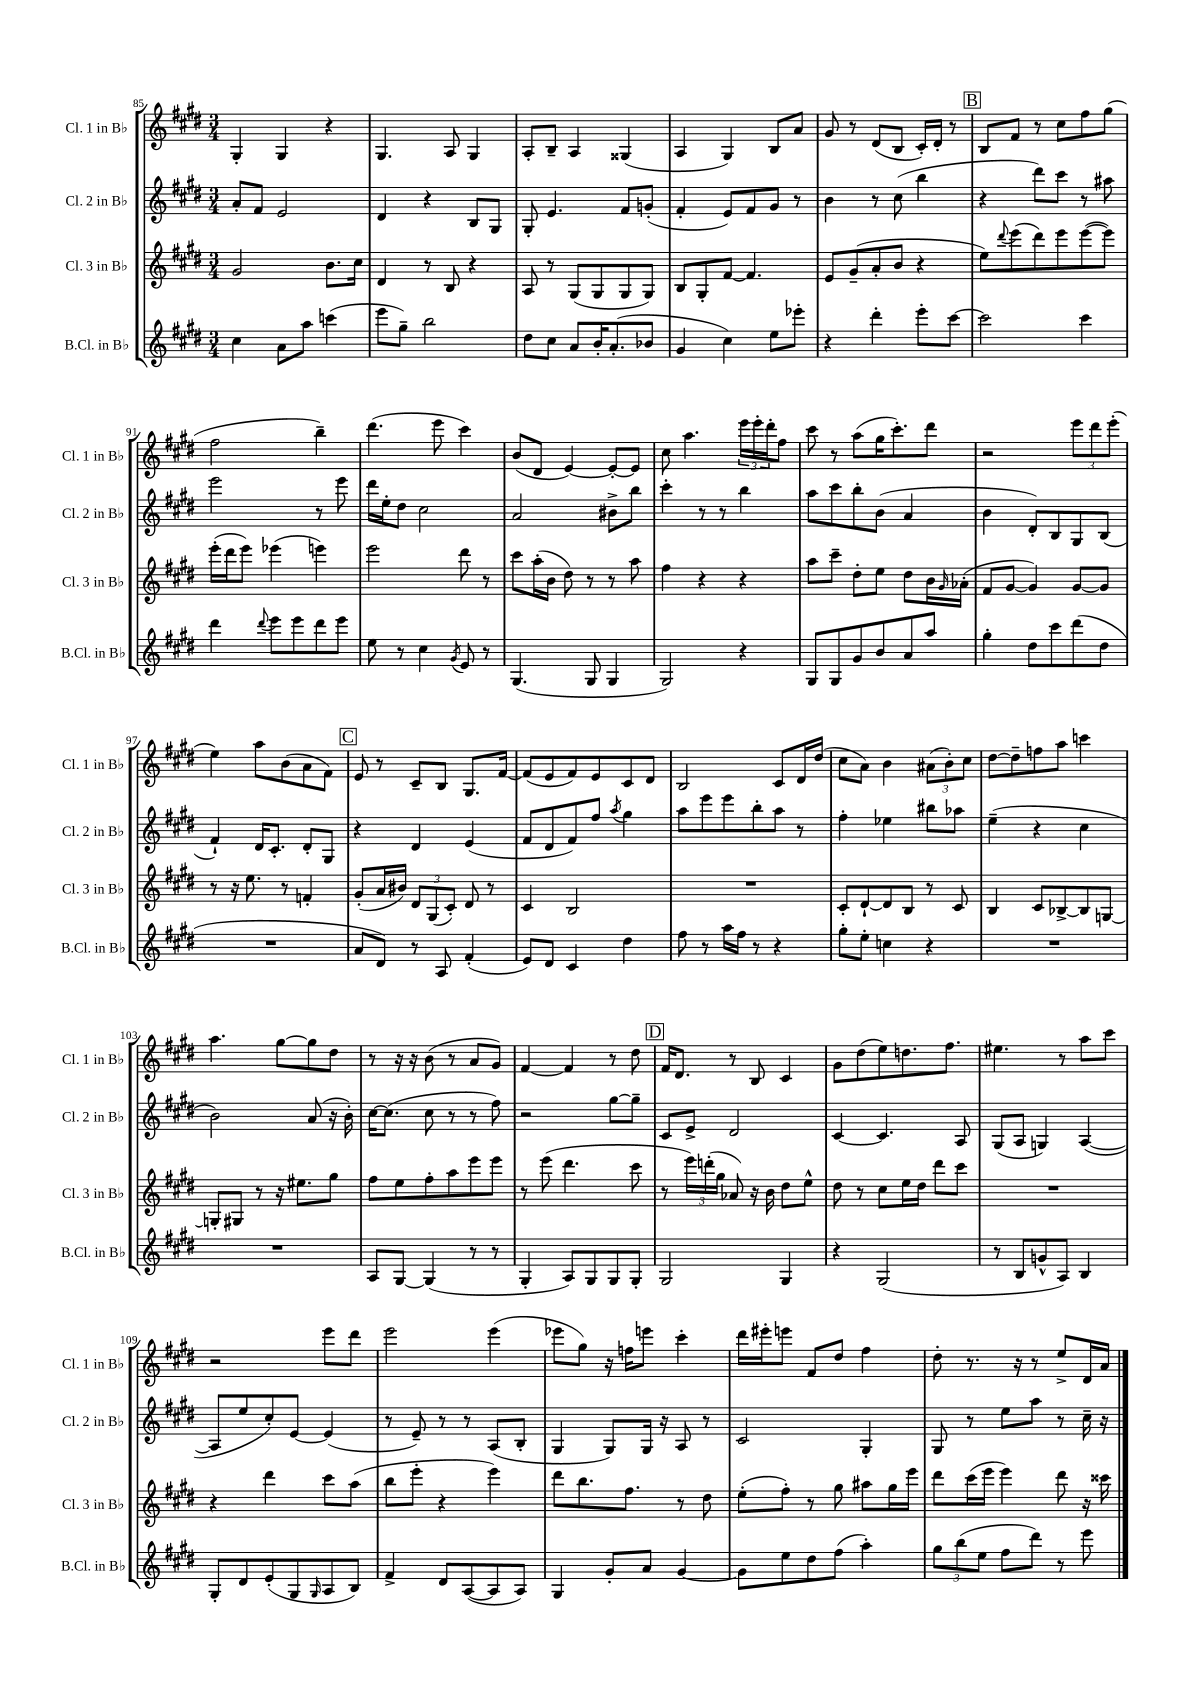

**kern	**kern	**kern	**kern
*staff4	*staff3	*staff2	*staff1
*clefG2	*clefG2	*clefG2	*clefG2
*k[f#c#g#d#]	*k[f#c#g#d#]	*k[f#c#g#d#]	*k[f#c#g#d#]
*M3/4	*M3/4	*M3/4	*M3/4
4cc#\	2g#/	8a'/L	4G#'/
.	.	8f#/J	.
8a\L	.	2e/	4G#/
8aa\J	.	.	.
(4ccc\	8.b\L	.	4r
.	16cc#\Jk	.	.
=	=	=	=
8eee\L	4d#/	4d#/	4.G#/
8gg#~\J)	.	.	.
2bb\	8r	4r	.
.	8B/	.	8A/
.	4r	8B/L	4G#/
.	.	8G#/J	.
=	=	=	=
8dd#\L	8A/	8G#'/	8A'/L
8cc#\J	8r	4.e/	8B~/J
8a/L	(8G#/L	.	4A/
16b'/K	8G#/	.	.
(8.a'/	.	.	.
.	8G#/	8f#/L	(4G##/
8b-/J	8G#/J)	(8g'/J	.
=	=	=	=
4g#/	8B/L	4f#'/	4A/
.	8G#'/	.	.
4cc#\)	[8f#/J	8e/L)	4G#/)
.	4.f#/]	8f#/	.
8ee\L	.	8g#/J	8B/L
8eee-'\J	.	8r	8a/J
=	=	=	=
4r	8e/L	4b\	8g#/
.	(8g#~/	.	8r
4ddd#'\	8a'/	8r	(8d#/L
.	8b/J	(8cc#\	8B/J
8eee'\L	4r	4bb\	16c#'/LL)
.	.	.	16d#'/JJ
[8ccc#\J	.	.	8r
=	=	=	=
2ccc#\]	8ee\L)	4r	8B/L
.	8qqddd#/	.	.
.	(8eee\	.	8f#/J
.	8ddd#\)	8ddd#\L)	8r
.	8eee\	8ccc#\J	8cc#\L
4ccc#\	([8eee\	8r	8ff#\
.	8eee\]J)	8aa#\	(8gg#\J
=	=	=	=
4ddd#\	(16eee'\LL	2eee\	2ff#\
.	16ddd#\J	.	.
.	8eee\J)	.	.
8qqddd#/	.	.	.
8eee\L	(4eee-\	.	.
8eee\	.	.	.
8ddd#\	4eee\)	8r	4bb~\)
8eee\J	.	8eee\	.
=	=	=	=
8ee\	2eee\	16ddd#\LL	(4.ddd#\
.	.	16ee'\J	.
8r	.	8dd#\J	.
4cc#\	.	2cc#\	.
.	.	.	8eee\
8qg#/	.	.	.
8e/	8ddd#\	.	4ccc#\)
8r	8r	.	.
=	=	=	=
(4.G#/	8ccc#\L	2a/	(8b/L
.	(16aa'\L	.	8d#/J
.	16b\JJ	.	.
.	8dd#\)	.	[4e/)
8G#/	8r	.	.
4G#/	8r	8b#^\L	8e'/_L
.	8aa\	8bb\J	8e/]J
=	=	=	=
2G#/)	4ff#\	4ccc#'\	8cc#\
.	.	.	4.aa\
.	4r	8r	.
.	.	8r	.
4r	4r	4bb\	24eee\LL
.	.	.	24eee'\
.	.	.	24ddd#'\J
.	.	.	8ff#\J
=	=	=	=
8G#/L	8aa\L	8aa\L	8ccc#\
8G#/	8ccc#~\J	8ccc#\	8r
8g#/	8dd#'\L	8bb'\	(8aa\L
8b/	8ee\J	(8b\J	16gg#\K
.	.	.	8.ccc#'\)
8a/	8dd#\L	4a/	.
8aa/J	16b\L	.	8ddd#\J
.	16qqg#/	.	.
.	(16a-'\JJ	.	.
=	=	=	=
4gg#'\	8f#/L	4b\	2r
.	[8g#/J	.	.
8dd#\L	4g#/])	8d#'/L)	.
8ccc#\	.	8B/	.
(8ddd#\	[8g#/L	8G#/	12eee\L
.	.	.	12ddd#\
8dd#\J	8g#/]J	(8B/J	.
.	.	.	(12eee'\J
=	=	=	=
2.r	8r	4f#`/)	4ee\)
.	16r	.	.
.	8.ee\	.	.
.	.	16d#/LK	8aa\L
.	.	8.c#'/J	.
.	8r	.	(8b\
.	4f'/	8d#'/L	8a\
.	.	8G#/J	8f#\J)
=	=	=	=
8a/L	(8g#'/L	4r	8e/
8d#/J)	16a/L	.	8r
.	16b#/JJ)	.	.
8r	12d#/L	4d#/	8c#~/L
.	(12G#/	.	.
8A/	.	.	8B/J
.	12c#'/J)	.	.
(4f#'/	8d#/	(4e/	8.G#/L
.	8r	.	.
.	.	.	[16f#/Jk
=	=	=	=
8e/L)	4c#/	8f#/L	(8f#/]L
8d#/J	.	8d#/	8e/
4c#/	2B/	8f#/)	8f#/)
.	.	8ff#/J	8e/
.	.	8qaa/	.
4dd#\	.	4gg#\	8c#/
.	.	.	8d#/J
=	=	=	=
8ff#\	2.r	8aa\L	2B/
8r	.	8eee\	.
16aa\LL	.	8eee\	.
16ff#\JJ	.	.	.
8r	.	8bb'\	.
4r	.	8aa\J	8c#/L
.	.	8r	16d#/L
.	.	.	(16dd#/JJ
=	=	=	=
8gg#'\L	8c#'/L	4ff#'\	8cc#\L
8ee'\J	[8d#`/	.	8a\J)
4cc\	8d#/]	4ee-\	4b\
.	8B/J	.	.
4r	8r	8bb#\L	(12a#\L
.	.	.	12b'\)
.	8c#/	8aa-\J	.
.	.	.	12cc#\J
=	=	=	=
2.r	4B/	(4ee~\	[8dd#\L
.	.	.	8dd#~\]
.	8c#/L	4r	8ff\
.	[8B-^/	.	8aa\J
.	8B-/]	4cc#\	4ccc\
.	[8G/J	.	.
=	=	=	=
2.r	8G'/]L	2b\)	4.aa\
.	8G#/J	.	.
.	8r	.	.
.	16r	.	[8gg#\L
.	8.ee#\L	.	.
.	.	(8a/	8gg#\]
.	8gg#\J	16r	8dd#\J
.	.	16b'\)	.
=	=	=	=
8A/L	8ff#\L	[16cc#\LK	8r
.	.	(8.cc#\]J	.
[8G#/J	8ee\	.	16r
.	.	.	16r
(4G#/]	8ff#'\	8cc#\	(8b\
.	8aa\	8r	8r
8r	8eee\	8r	8a/L
8r	8eee\J	8ff#\)	8g#/J)
=	=	=	=
4G#'/	8r	2r	[4f#/
.	(8eee\	.	.
8A/L)	4.ddd#\	.	4f#/]
8G#/	.	.	.
8G#/	.	[8gg#\L	8r
8G#'/J	8ccc#\	8gg#~\]J	8dd#\
=	=	=	=
2G#/	8r	8c#/L	16f#/LK
.	.	.	8.d#/J
.	24eee\LL)	8e^/J	.
.	(24ddd'\	.	.
.	24gg#\JJ	.	.
.	8a-/)	2d#/	8r
.	16r	.	8B/
.	16b\	.	.
4G#/	8dd#\L	.	4c#/
.	8ee^^\J	.	.
=	=	=	=
4r	8dd#\	[4c#/	8g#\L
.	8r	.	(8dd#\
(2G#/	8cc#\L	4.c#/]	8ee\)
.	16ee\L	.	8.dd\
.	16dd#\JJ	.	.
.	8ddd#\L	.	.
.	.	.	8.ff#\J
.	8ccc#\J	8A/	.
=	=	=	=
8r	2.r	(8G#/L	4.ee#\
8B/L	.	8A/J	.
8g^^/	.	4G/)	.
8A/J)	.	.	8r
4B/	.	([4A/	8aa\L
.	.	.	8ccc#\J
=	=	=	=
8G#'/L	4r	8A/]L	2r
8d#/	.	8ee/	.
(8e'/	4ddd#\	8cc#'/)	.
8G#/	.	[8e/J	.
16qqG#/	.	.	.
8A/	8ccc#\L	(4e/]	8eee\L
8B/J)	(8aa\J	.	8ddd#\J
=	=	=	=
4f#^/	8bb\L	8r	2eee\
.	8eee'\J	8e~/)	.
8d#/L	4r	8r	.
([8A/	.	8r	.
8A/]	4eee\)	(8A/L	(4eee\
8A/J)	.	8B'/J	.
=	=	=	=
4G#/	8ddd#\L	4G#/	8eee-\L
.	8.bb\	.	8gg#\J)
8g#'/L	.	8G#/L)	16r
.	8.ff#\J	.	16ff\LK
8a/J	.	16G#/Jk	8eee\J
.	.	16r	.
[4g#/	8r	8A/	4ccc#'\
.	8dd#\	8r	.
=	=	=	=
8g#\]L	(8ee'\L	2c#/	16ddd#\LL
.	.	.	16eee#'\J
8ee\	8ff#'\J)	.	8eee\J
8dd#\	8r	.	8f#/L
(8ff#\J	8gg#\	.	8dd#/J
4aa'\)	8aa#\L	4G#'/	4ff#\
.	16gg#\L	.	.
.	16eee\JJ	.	.
=	=	=	=
12gg#\L	8ddd#\L	8G#/	8dd#'\
(12bb\	.	.	.
.	(16ccc#\L	8r	8.r
12ee\J	.	.	.
.	16eee\JJ	.	.
8ff#\L	4eee\)	8ee\L	.
.	.	.	16r
8ddd#\J)	.	8aa\J	8r
8r	8ddd#\	8r	8ee^/L
8eee\	16r	16cc#~\	16d#/L
.	16ccc##\	16r	16a/JJ
==	==	==	==
*-	*-	*-	*-
